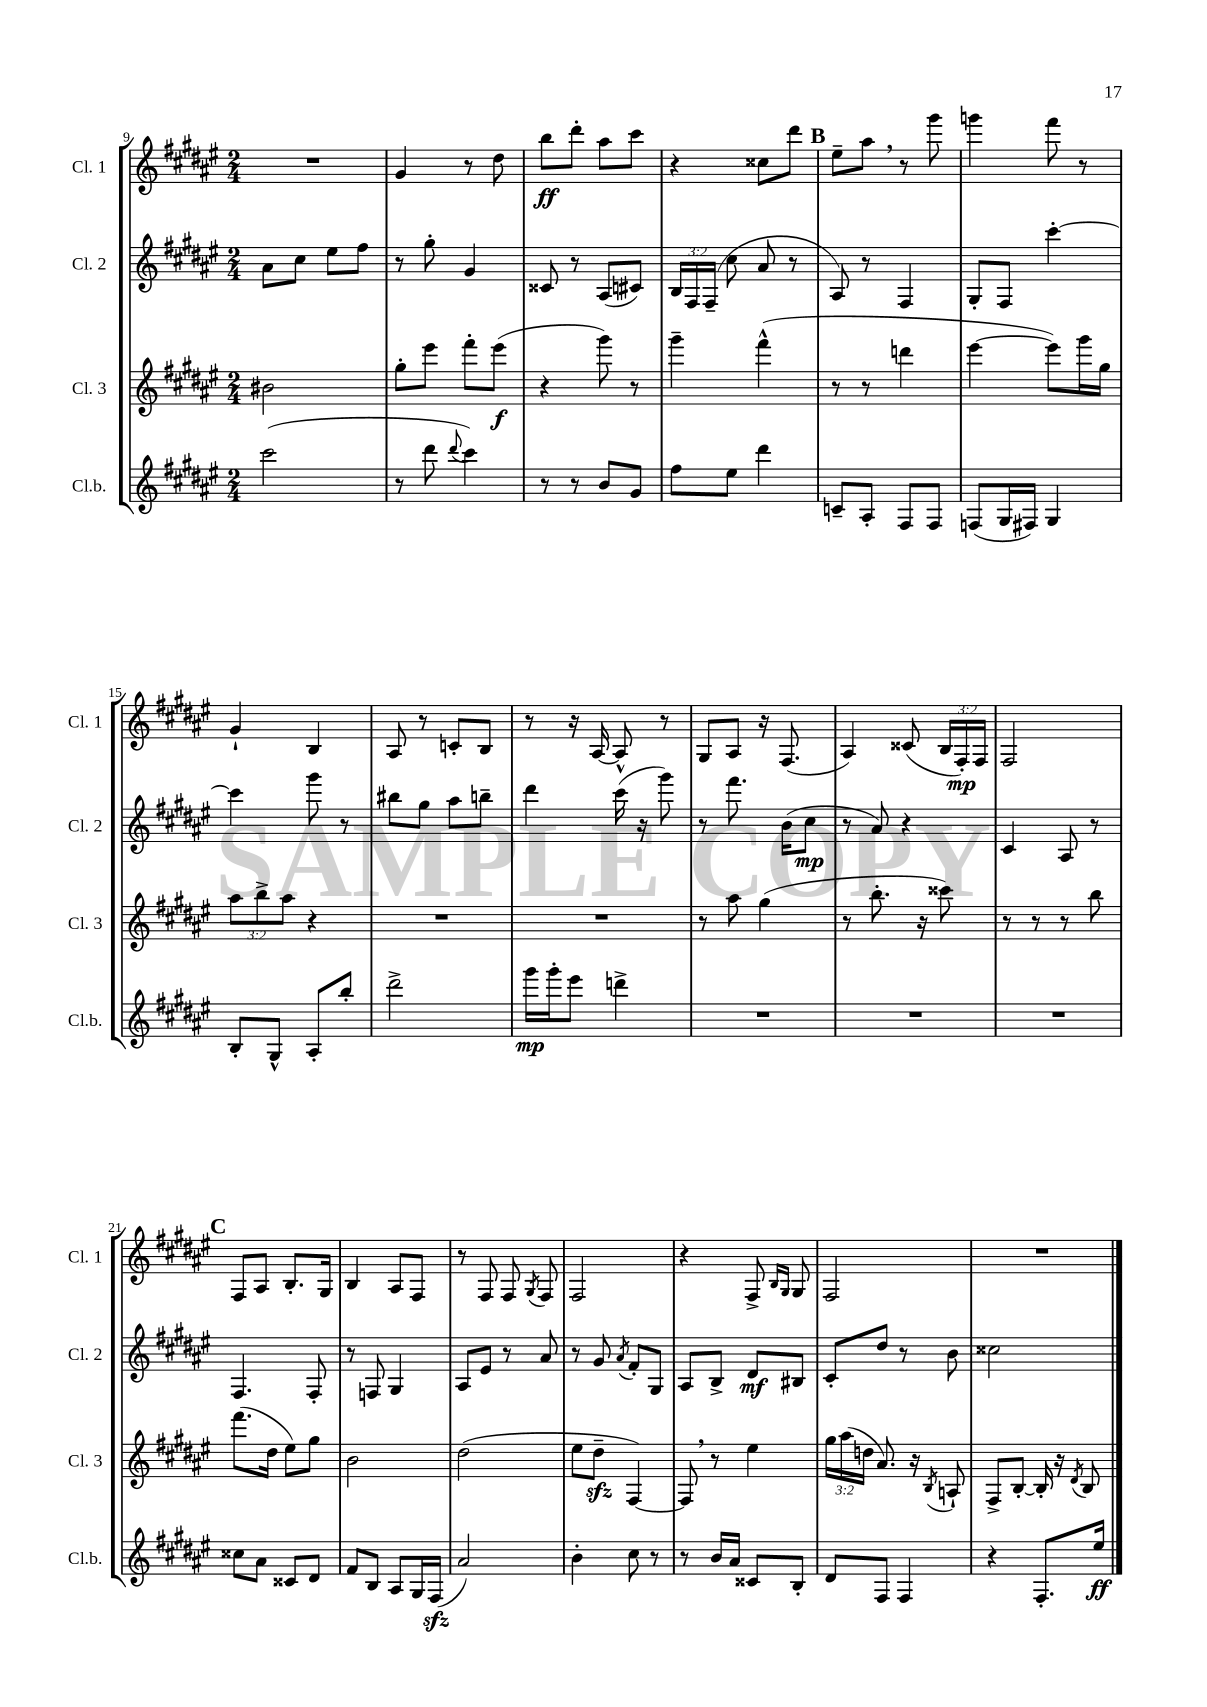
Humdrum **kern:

**kern	**kern	**kern	**kern
*staff4	*staff3	*staff2	*staff1
*clefG2	*clefG2	*clefG2	*clefG2
*k[f#c#g#d#a#e#]	*k[f#c#g#d#a#e#]	*k[f#c#g#d#a#e#]	*k[f#c#g#d#a#e#]
*M2/4	*M2/4	*M2/4	*M2/4
(2ccc#	2b#	8a#	2r
.	.	8cc#	.
.	.	8ee#	.
.	.	8ff#	.
=	=	=	=
8r	8gg#'	8r	4g#
8ddd#	8eee#	8gg#'	.
8qqddd#	.	.	.
4ccc#)	8fff#'	4g#	8r
.	(8eee#	.	8dd#
=	=	=	=
8r	4r	8c##	8bb
8r	.	8r	8ddd#'
8b	8ggg#)	(8A#	8aa#
8g#	8r	8c#)	8ccc#
=	=	=	=
8ff#	4ggg#~	24B	4r
.	.	24F#	.
.	.	(24F#~	.
8ee#	.	8cc#	.
4ddd#	(4fff#^^	8a#	8cc##
.	.	8r	8ddd#
=	=	=	=
8c~	8r	8A#)	8ee#~
8A#'	8r	8r	8aa#
8F#	4ddd	4F#	8r
8F#	.	.	8ggg#
=	=	=	=
(8F	[4eee#	8G#'	4ggg
16G#	.	8F#	.
16F#)	.	.	.
4G#	8eee#])	[4ccc#'	8fff#
.	16ggg#	.	8r
.	16gg#	.	.
=	=	=	=
8B'	12aa#	4ccc#]	4g#`
.	12bb^	.	.
8G#^^	.	.	.
.	12aa#	.	.
8A#'	4r	8ggg#	4B
8bb'	.	8r	.
=	=	=	=
2ddd#^	2r	8bb#	8A#
.	.	8gg#	8r
.	.	8aa#	8c'
.	.	8bb~	8B
=	=	=	=
16ggg#	2r	4ddd#	8r
16ggg#'	.	.	.
8eee#	.	.	16r
.	.	.	[16A#
4ddd^	.	(16ccc#	8A#^^]
.	.	16r	.
.	.	8ggg#)	8r
=	=	=	=
2r	8r	8r	8G#
.	8aa#	8.fff#	8A#
.	(4gg#	.	16r
.	.	(16b	(8.F#
.	.	8cc#	.
=	=	=	=
2r	8r	8r	4A#)
.	8.bb'	8a#)	.
.	.	4r	(8c##
.	16r	.	.
.	8ccc##)	.	24B
.	.	.	24F#')
.	.	.	24F#
=	=	=	=
2r	8r	4c#	2F#
.	8r	.	.
.	8r	8A#	.
.	8bb	8r	.
=	=	=	=
8cc##	(8.fff#	4.F#	8F#
8a#	.	.	8A#
.	16dd#	.	.
8c##	8ee#)	.	8.B'
8d#	8gg#	8F#'	.
.	.	.	16G#
=	=	=	=
8f#	2b	8r	4B
8B	.	8F	.
8A#	.	4G#	8A#
16G#	.	.	8F#
(16F#	.	.	.
=	=	=	=
2a#)	(2dd#	8A#	8r
.	.	8e#	8F#
.	.	8r	8F#
.	.	.	8qG#
.	.	8a#	8F#
=	=	=	=
4b'	8ee#	8r	2F#
.	8dd#~	8g#	.
.	.	8qa#	.
8cc#	[4F#)	8f#'	.
8r	.	8G#	.
=	=	=	=
8r	8F#]	8A#	4r
16b	8r	8B^	.
16a#	.	.	.
8c##	4ee#	8d#	8F#^
.	.	.	16qqB
.	.	.	16qqG#
8B'	.	8B#	8G#
=	=	=	=
8d#	24gg#	8c#'	2F#
.	(24aa#	.	.
.	24dd	.	.
8F#	8.a#)	8dd#	.
4F#	.	8r	.
.	16r	.	.
.	8qB	.	.
.	8A`	8b	.
=	=	=	=
4r	8F#^	2cc##	2r
.	[8B'	.	.
8.F#'	16B']	.	.
.	16r	.	.
.	8qd#	.	.
.	8B	.	.
16ee#	.	.	.
==	==	==	==
*-	*-	*-	*-
